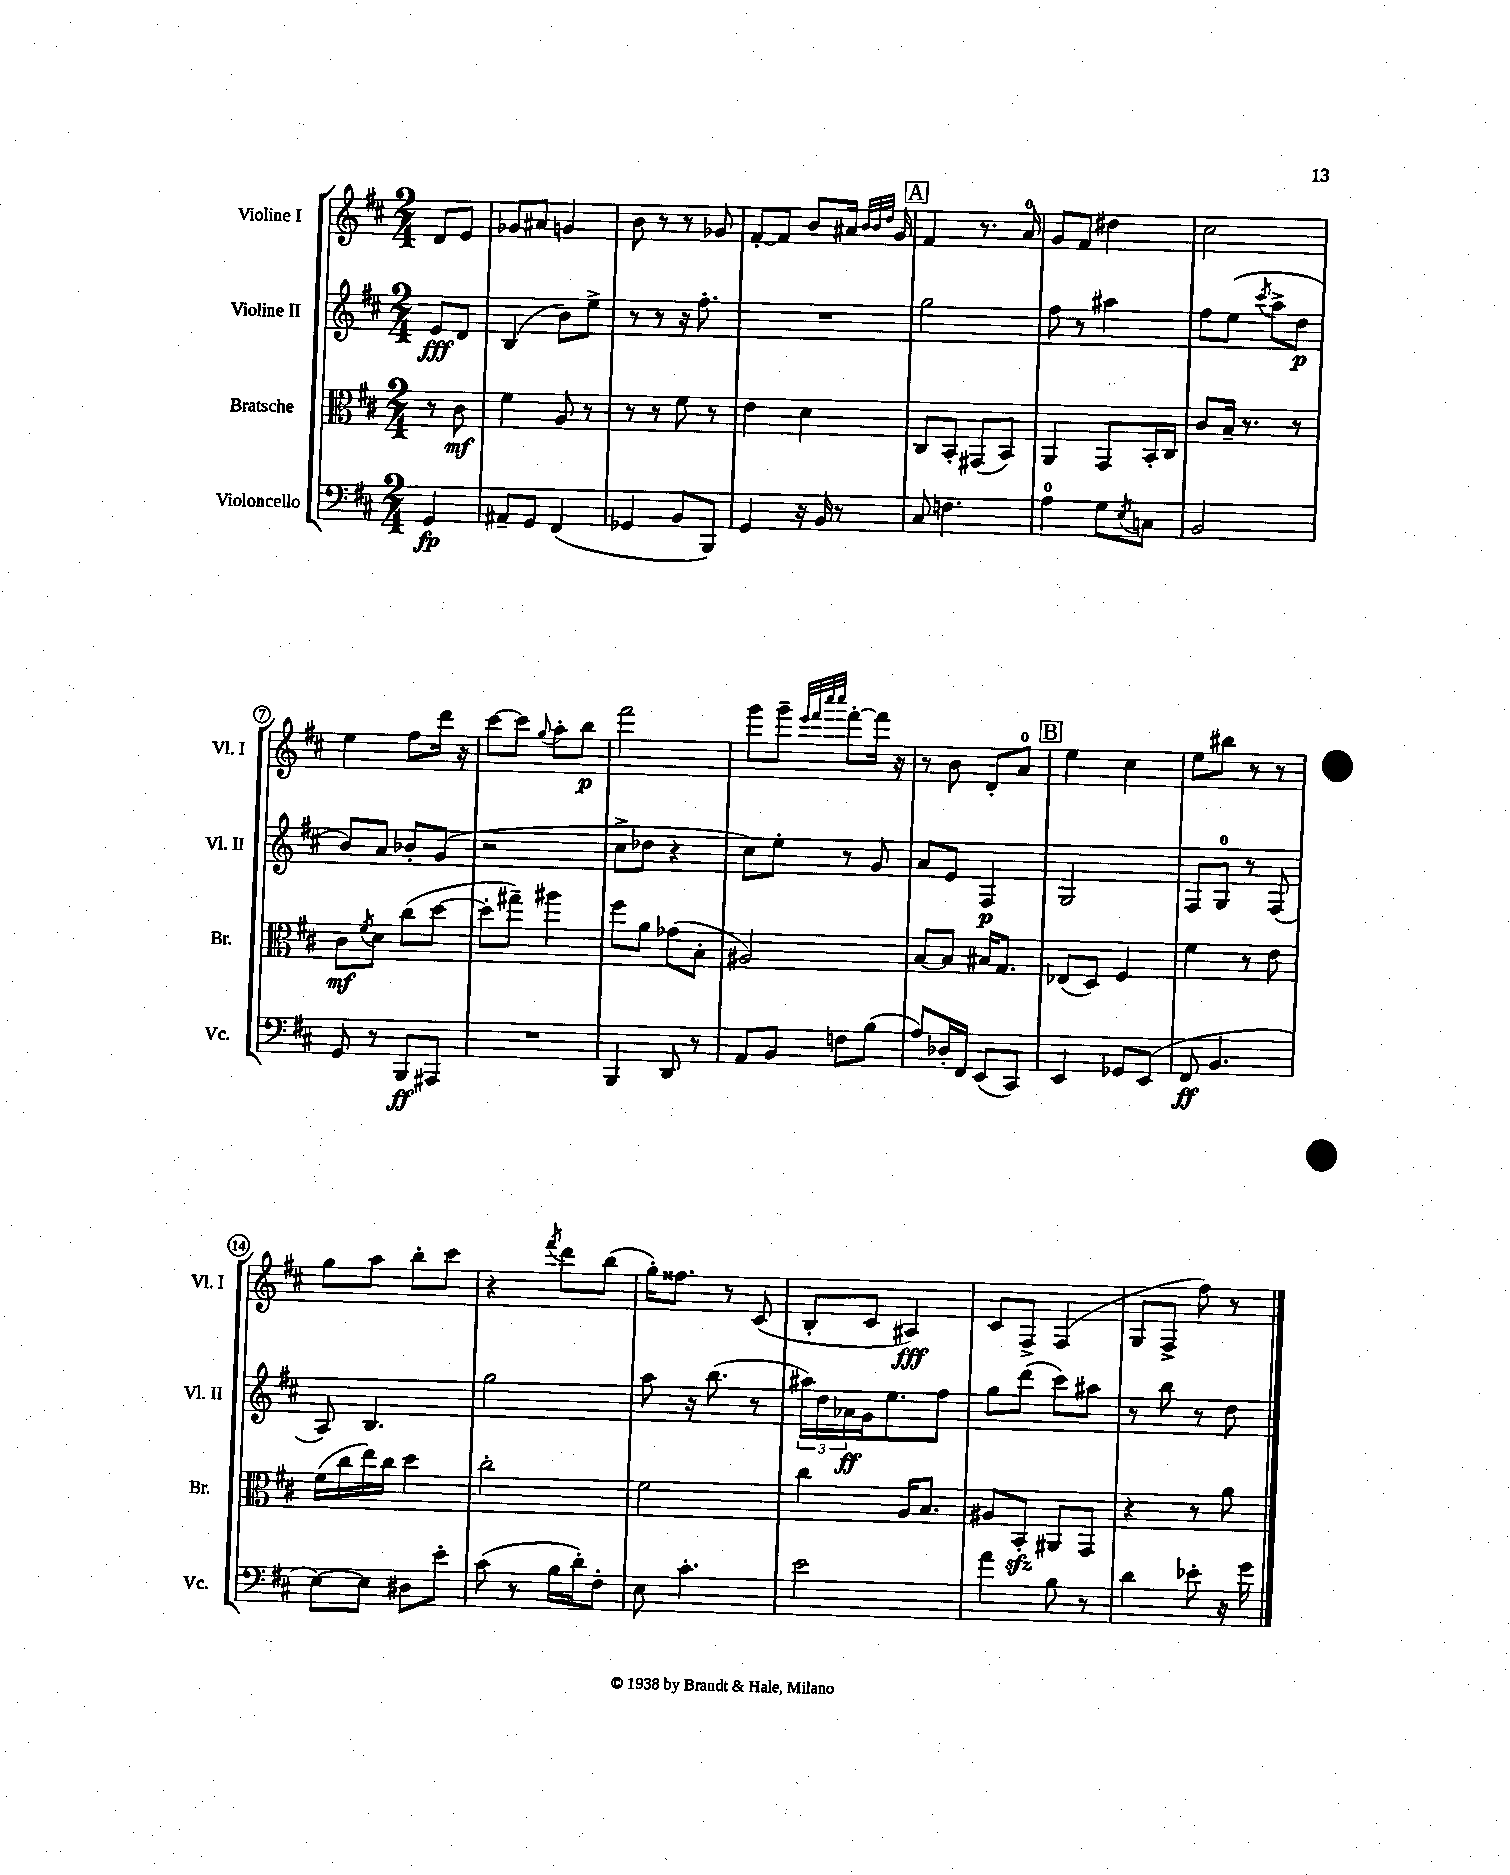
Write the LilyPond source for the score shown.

<<
\new StaffGroup <<
\new Staff = "s0" \with { instrumentName = "Violine I" shortInstrumentName = "Vl. I" } {
    \clef treble \key d \major \numericTimeSignature \time 2/4 \partial 4
    d'8 e'8 |
    ges'8 ais'8 g'4 |
    b'8 r8 r8 ges'8 |
    fis'8~-. fis'8 b'8 ais'16 \grace { b'32 b'32 d''32 } g'16 |
    \mark \markup { \box "A" } fis'4 r8. a'16-0 |
    g'8 fis'8 dis''4 |
    cis''2 |
    e''4 fis''8 d'''16 r16 |
    cis'''8~ cis'''8 \appoggiatura { g''8 } a''8-. b''8\p |
    fis'''2 |
    g'''8 g'''8-- \grace { e'''32 fis'''32 cis''''32 cis''''32 } fis'''8~-. fis'''16 r16 |
    r8 b'8 d'8-. a'8-0 |
    \mark \markup { \box "B" } e''4 cis''4 |
    e''8 bis''8 r8 r8 |
    g''8 a''8 b''8-. cis'''8 |
    r4 \acciaccatura { fis'''8 } d'''8 b''8( |
    g''16-.) fisis''8. r8 cis'8( |
    b8-. cis'8 ais4\fff) |
    cis'8 fis8-> fis4( |
    g8 fis8-> fis''8) r8 \bar "|." |
}
\new Staff = "s1" \with { instrumentName = "Violine II" shortInstrumentName = "Vl. II" } {
    \clef treble \key d \major \numericTimeSignature \time 2/4 \partial 4
    e'8\fff d'8 |
    b4( b'8) e''8-> |
    r8 r8 r16 fis''8.-. |
    R2 |
    \mark \markup { \box "A" } g''2 |
    fis''8 r8 ais''4 |
    fis''8 e''8( \acciaccatura { cis'''8 } a''8-> d''8\p |
    b'8) a'8 bes'8-. g'8( |
    r2 |
    cis''8-> des''8 r4 |
    cis''8) e''8-. r8 g'8 |
    a'8 e'8 fis4\p |
    \mark \markup { \box "B" } g2 |
    fis8 g8-0 r8 fis8( |
    a8) b4. |
    g''2 |
    a''8 r16 b''8.( r8 |
    \tuplet 3/2 { ais''16) d''16 aes'16\ff } g'16 e''8. fis''8 |
    g''8 d'''8( cis'''8) ais''8 |
    r8 b''8 r8 d''8 \bar "|." |
}
\new Staff = "s2" \with { instrumentName = "Bratsche" shortInstrumentName = "Br." } {
    \clef alto \key d \major \numericTimeSignature \time 2/4 \partial 4
    r8 cis'8\mf |
    fis'4 a8 r8 |
    r8 r8 fis'8 r8 |
    e'4 d'4 |
    \mark \markup { \box "A" } cis8 b,8-. gis,8( b,8) |
    a,4 g,8 b,16-. cis16 |
    cis'8 b16-- r8. r8 |
    cis'8\mf \acciaccatura { fis'8 } d'8 cis''8( d''8~ |
    d''8-. gis''8--) ais''4 |
    fis''8 a'8 ges'8( b8-. |
    ais2) |
    b8~ b8 bis16 g8. |
    \mark \markup { \box "B" } ees8( d8) fis4 |
    fis'4 r8 e'8 |
    fis'16( cis''16 e''16) cis''16 d''4 |
    cis''2-. |
    fis'2 |
    cis''4 a16 b8. |
    ais8 b,8-.\sfz ais,8 g,8 |
    r4 r8 a'8 \bar "|." |
}
\new Staff = "s3" \with { instrumentName = "Violoncello" shortInstrumentName = "Vc." } {
    \clef bass \key d \major \numericTimeSignature \time 2/4 \partial 4
    g,4\fp |
    ais,8-- g,8 fis,4( |
    ges,4 b,8 b,,8) |
    g,4 r16 b,16 r8 |
    \mark \markup { \box "A" } cis8 f4. |
    a4-0 g8 \acciaccatura { e8 } c8 |
    b,2 |
    g,8 r8 b,,8\ff ais,,8 |
    R2 |
    b,,4 d,8 r8 |
    a,8 b,8 f8 b8( |
    a8) des16-. fis,16 e,8( cis,8) |
    \mark \markup { \box "B" } e,4 ges,8 e,8( |
    fis,8\ff b,4. |
    e8~) e8 dis8 e'8-. |
    cis'8( r8 b16 d'16-.) fis8-. |
    e8 cis'4.-. |
    e'2 |
    a'4 b8 r8 |
    d'4 ees'8-. r16 g'16 \bar "|." |
}
>>
>>
\layout { \context { \Score \override BarNumber.stencil = #(make-stencil-circler 0.1 0.3 ly:text-interface::print) } }
